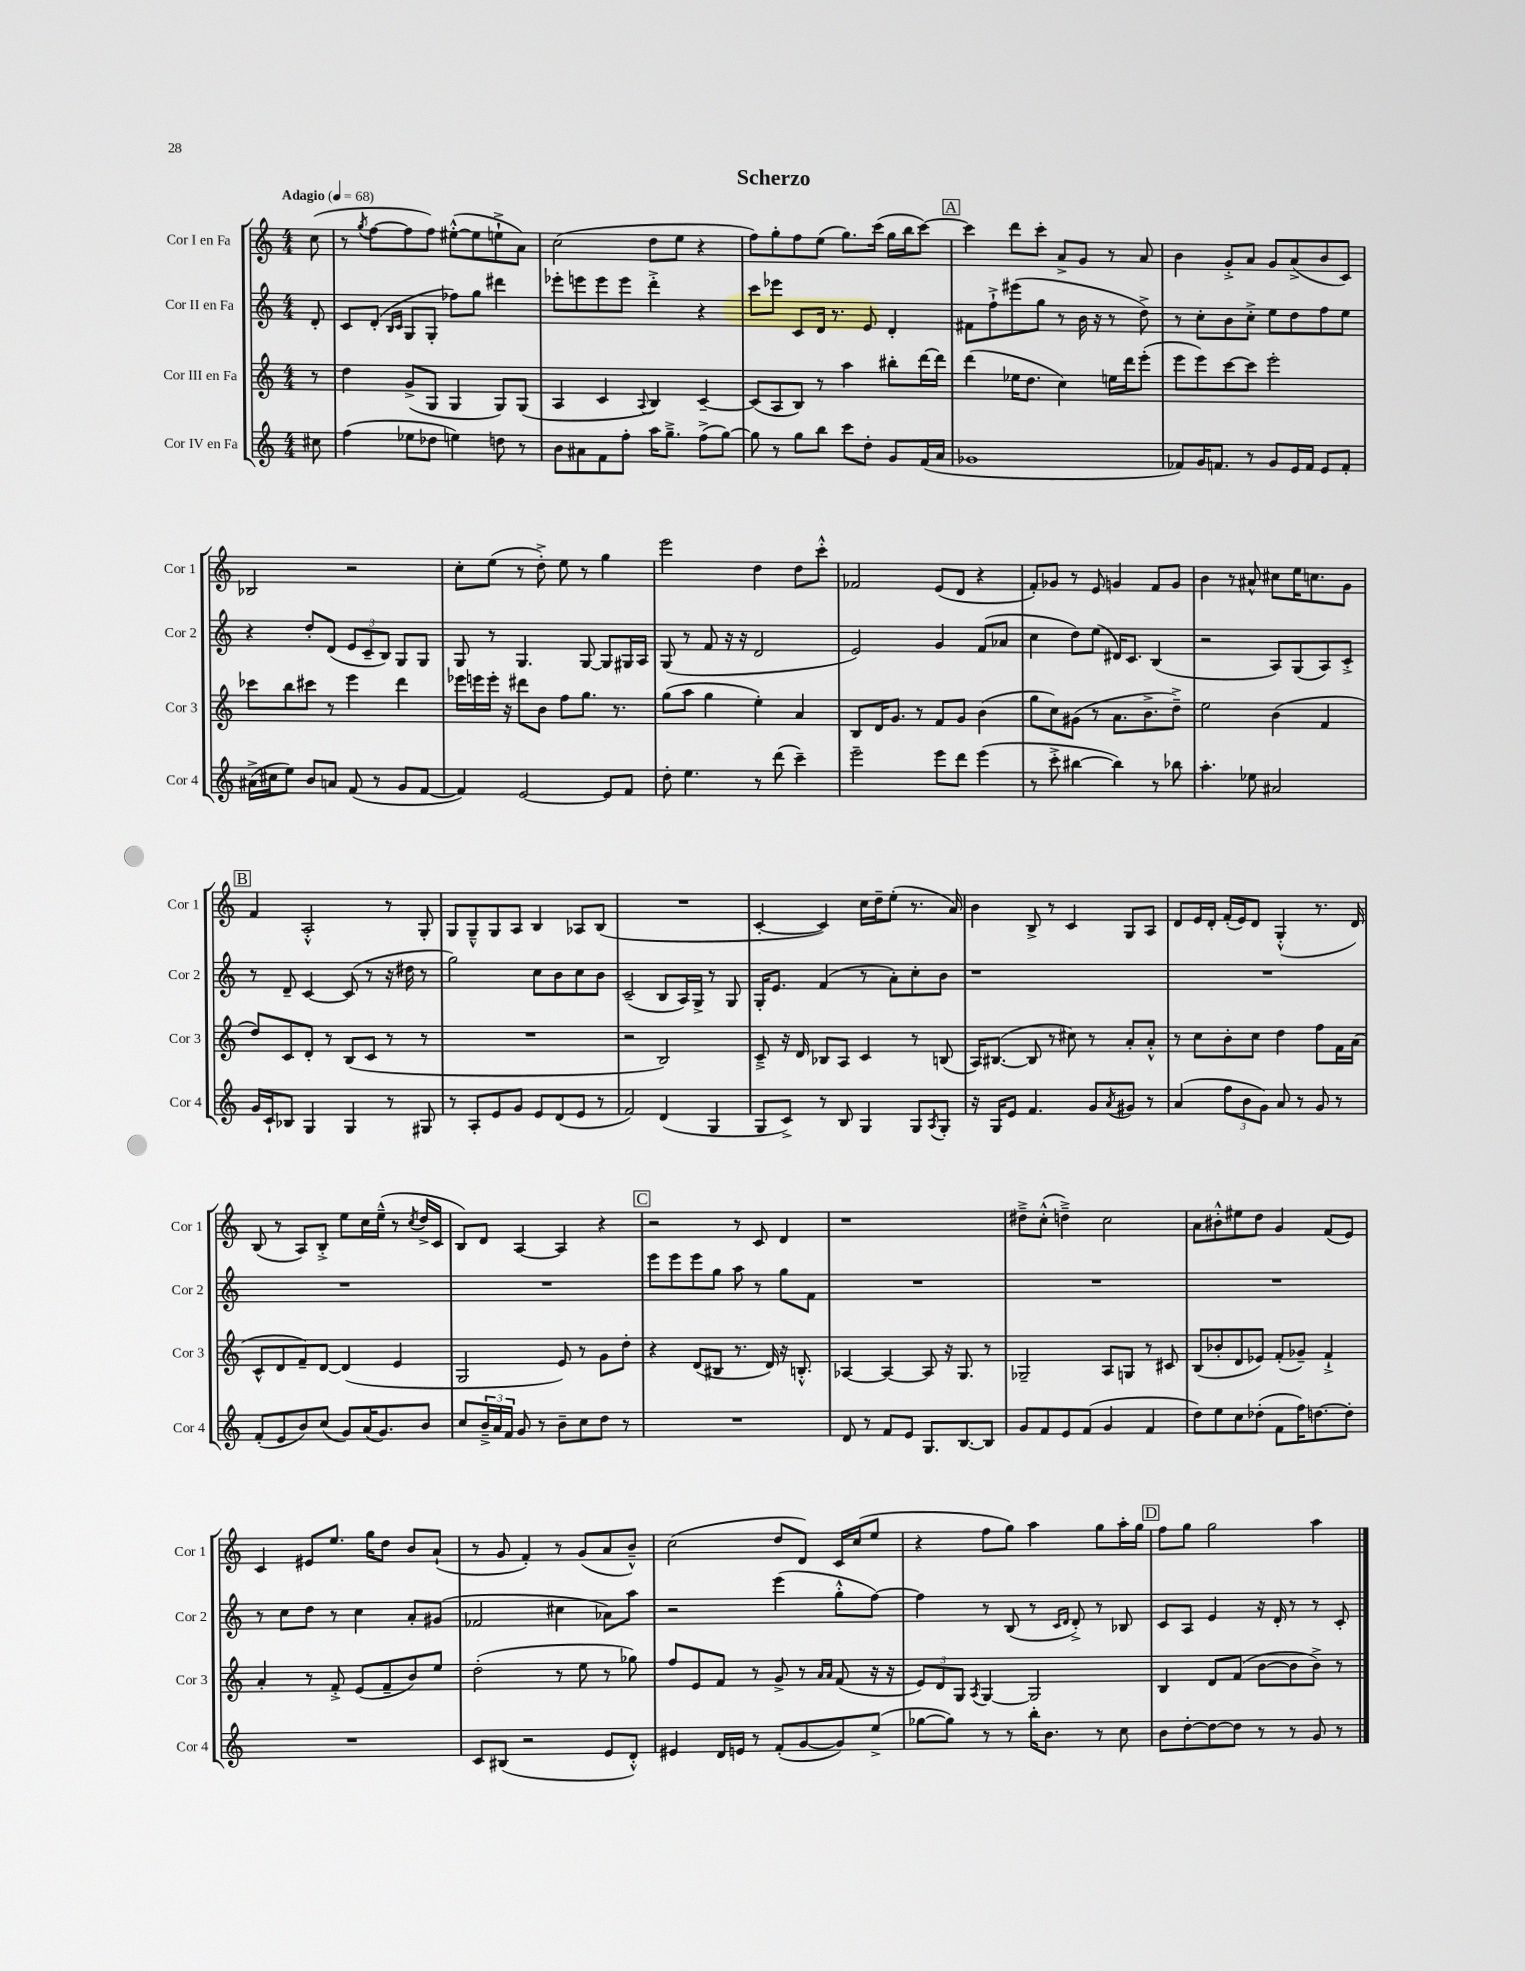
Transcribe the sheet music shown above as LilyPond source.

\header { title = "Scherzo" }
<<
\new StaffGroup <<
\new Staff = "s0" \with { instrumentName = "Cor I en Fa" shortInstrumentName = "Cor 1" } {
    \clef treble \key c \major \numericTimeSignature \time 4/4 \partial 8 \tempo "Adagio" 4 = 68
    c''8( |
    r8 \acciaccatura { g''8 } f''8~ f''8 f''8) eis''8~-.-^( eis''8 e''8-!-> a'8) |
    c''2( d''8 e''8 r4 |
    f''8) g''8-. f''8 e''8( g''8.) c'''16( g''16 b''16 c'''8~) |
    \mark \markup { \box "A" } c'''4 d'''8 c'''8-. a'8-> g'8 r8 a'8 |
    b'4 g'8-.-> a'8 g'8 a'8->( b'8 c'8) |
    bes2 r2 |
    c''8-. e''8( r8 d''8-.->) e''8 r8 g''4 |
    e'''2 d''4 d''8 c'''8-.-^ |
    fes'2 e'8( d'8 r4 |
    f'8-.) ges'8 r8 e'8 g'4 f'8 g'8 |
    b'4 r8 ais'8-^ cis''8 e''16 c''8. g'8 |
    \mark \markup { \box "B" } f'4 a2-.-^ r8 g8-. |
    g8 g8---^ g8 a8 b4 aes8 b8( |
    R1 |
    c'4~-. c'4) c''16 d''16-- e''8-.( r8. a'16) |
    b'4 b8-> r8 c'4 g8 a8 |
    d'8 e'16 d'16-. f'16-.( e'16) d'8 g4-.-^( r8. d'16) |
    b8( r8 a8) b8-.-> e''8 c''16 e''16---^( r8 \acciaccatura { c''8 } d''16-> c'16 |
    b8) d'8 a4~ a4 r4 |
    \mark \markup { \box "C" } r2 r8 c'8 d'4 |
    r1 |
    dis''8---> c''8-.-^( d''4--->) c''2 |
    a'8 bis'8-.-^ eis''8 d''8 g'4 f'8( e'8) |
    c'4 eis'8 e''8. g''16 d''8 b'8 a'8-!( |
    r8 g'8 f'4-.) r8 g'8( a'8 b'8---^) |
    c''2( d''8 d'8) c'16 c''16( e''8 |
    r4 f''8 g''8) a''4 g''8 a''16-. g''16 |
    \mark \markup { \box "D" } f''8 g''8 g''2 a''4 \bar "|." |
}
\new Staff = "s1" \with { instrumentName = "Cor II en Fa" shortInstrumentName = "Cor 2" } {
    \clef treble \key c \major \numericTimeSignature \time 4/4 \partial 8
    d'8-. |
    c'8 d'8-.( \grace { b16 c'16 } g8 g8-. fes''8) g''8 dis'''4 |
    ees'''8-. e'''8 e'''8 e'''8 d'''4-.-> r4 |
    c'''8 ees'''8 c'8 d'16 r8. e'8 d'4-. |
    \mark \markup { \box "A" } fis'8 f''8-!-> eis'''8( g''8 r8 b'16 r16 r8 d''8->) |
    r8 c''8-. b'8 c''8-.-> e''8 d''8 f''8 e''8 |
    r4 d''8-. d'8( \tuplet 3/2 { e'8 c'8-- b8) } g8 g8 |
    g8 r8 g4. g8~ g8 gis16 a16 |
    g8( r8 f'8 r16 r16 d'2 |
    e'2) g'4 f'8( aes'8 |
    c''4 d''8) e''8( dis'16) c'8. b4( |
    r2 a8) g8( a8) c'8-.-> |
    \mark \markup { \box "B" } r8 d'8-- c'4~ c'8( r8 r16 dis''16 r8 |
    g''2) c''8 b'8 c''8 b'8 |
    c'2--( b8 a16) g16-> r8 g8 |
    g16-. e'8. f'4( r8 a'8-.) c''8-. b'8 |
    r1 |
    R1 |
    R1 |
    R1 |
    \mark \markup { \box "C" } e'''8 e'''8 e'''8 g''8 a''8 r8 g''8 f'8 |
    R1 |
    R1 |
    R1 |
    r8 c''8 d''8 r8 c''4 a'8-. gis'8( |
    fes'2 cis''4 aes'8) a''8 |
    r2 e'''4( g''8-.-^ f''8~) |
    f''4 r8 b8( r8 \grace { c'16 d'16 } d'8-.->) r8 bes8 |
    \mark \markup { \box "D" } c'8 a8 e'4 r16 d'16-. r8 r8 c'8-. \bar "|." |
}
\new Staff = "s2" \with { instrumentName = "Cor III en Fa" shortInstrumentName = "Cor 3" } {
    \clef treble \key c \major \numericTimeSignature \time 4/4 \partial 8
    r8 |
    d''4 g'8->( g8 g4 g8) g8( |
    a4 c'4 \appoggiatura { a8 } b4) c'4~-- |
    c'8( a8 b8) r8 a''4 bis''8-. d'''16~ d'''16 |
    \mark \markup { \box "A" } d'''4( ees''16 d''8. c''4) e''16 d'''16 e'''8-.( |
    e'''8 e'''8) c'''8~ c'''8 e'''2-. |
    ces'''8 b''8 cis'''8 r8 e'''4 d'''4 |
    ees'''16 e'''16 e'''16-. r16 dis'''8 b'8 f''8 g''8. r8. |
    g''8( a''8 g''4 e''4-.) a'4 |
    b8 d'16 g'8. r8 f'8 g'8 b'4( |
    g''8 c''8) gis'8( r8 a'8. b'8.-> d''8--->) |
    e''2 b'4( f'4 |
    \mark \markup { \box "B" } d''8) c'8 d'8-. r8 b8( c'8 r8 r8 |
    R1 |
    r2 b2) |
    c'8---> r16 d'16 bes8 a8 c'4 r8 b8( |
    a16) bis8.~( bis8 r8 cis''8) r8 a'8-. a'8-.-^ |
    r8 c''8 b'8-. c''8 d''4 f''8 f'16 a'16( |
    c'8-^ d'8 f'8--) d'8~ d'4( e'4 |
    g2 e'8) r8 g'8 d''8-. |
    \mark \markup { \box "C" } r4 d'8( bis8 r8. d'16) r16 b8.-.-^ |
    aes4~ aes4~ aes8 r16 g8. r8 |
    ges2-- a8 g8 r8 cis'8 |
    b8( bes'8-. d'8 ees'8) f'8-.( ges'8--) f'4-!-> |
    a'4-. r8 f'8-.-> e'8( f'8-- b'8) e''8 |
    d''2-.( r8 e''8 r8 ges''8) |
    f''8 e'8 f'8 r8 g'8-> r8 \grace { a'16 a'16 } f'8( r16 r16 |
    \tuplet 3/2 { e'8) d'8 g8 } \acciaccatura { a8 } g4~ g2 |
    \mark \markup { \box "D" } b4 d'8 f'8( b'8~ b'8 b'8->) r8 \bar "|." |
}
\new Staff = "s3" \with { instrumentName = "Cor IV en Fa" shortInstrumentName = "Cor 4" } {
    \clef treble \key c \major \numericTimeSignature \time 4/4 \partial 8
    cis''8 |
    f''4( ees''8 des''8 e''4) d''8 r8 |
    b'8 ais'8 f'8 f''8-. a''16 g''8.---> f''8->( g''8~) |
    g''8 r8 g''8 b''8 c'''8 d''8-. g'8 f'16( a'16 |
    \mark \markup { \box "A" } ges'1 |
    fes'8) g'16 f'8. r8 g'8 e'16 f'16 e'8 f'8-. |
    ais'16->( cis''16 e''8) b'8 a'8 f'8( r8 g'8 f'8~ |
    f'4) e'2~ e'8 f'8 |
    d''8-. e''4. r8 d'''8( c'''4--) |
    e'''2-- e'''8 d'''8 e'''4( |
    r8 c'''8-.-> bis''4~ bis''4) r8 bes''8 |
    a''4.-. ees''8 ais'2 |
    \mark \markup { \box "B" } g'16 c'16-! bes8 g4 g4 r8 gis8 |
    r8 a8-. e'8 g'8 e'8 d'8( e'8 r8 |
    f'2) d'4( g4 |
    g8 c'8->) r8 b8 g4 g8 \acciaccatura { a8 } g8-. |
    r16 g16 e'8 f'4. g'8 \acciaccatura { a'8 } gis'8 r8 |
    a'4( \tuplet 3/2 { f''8 b'8 g'8) } a'8 r8 g'8 r8 |
    f'8-.( e'8 b'8) c''8( g'8) a'16( g'8.) b'8 |
    c''8 \tuplet 3/2 { b'16---> a'16 f'16 } g'8 r8 b'8-- c''8 d''8 r8 |
    \mark \markup { \box "C" } R1 |
    d'8 r8 f'8 e'8 g8. b8.~ b8 |
    g'8 f'8 e'8 f'8( g'4 f'4 |
    d''8) e''8 c''8 des''8-.( f'8 f''16) d''8.~ d''8-. |
    R1 |
    c'8 bis8( r2 e'8 d'8-.-^) |
    eis'4 d'16 e'16 r8 f'8-.( g'8~ g'8) e''8->( |
    ges''8~ ges''8) r8 r8 b''16-. b'8. r8 c''8 |
    \mark \markup { \box "D" } b'8 d''8~-. d''8~ d''8 r8 r8 g'8 r8 \bar "|." |
}
>>
>>
\layout { \context { \Score \remove "Bar_number_engraver" } }
